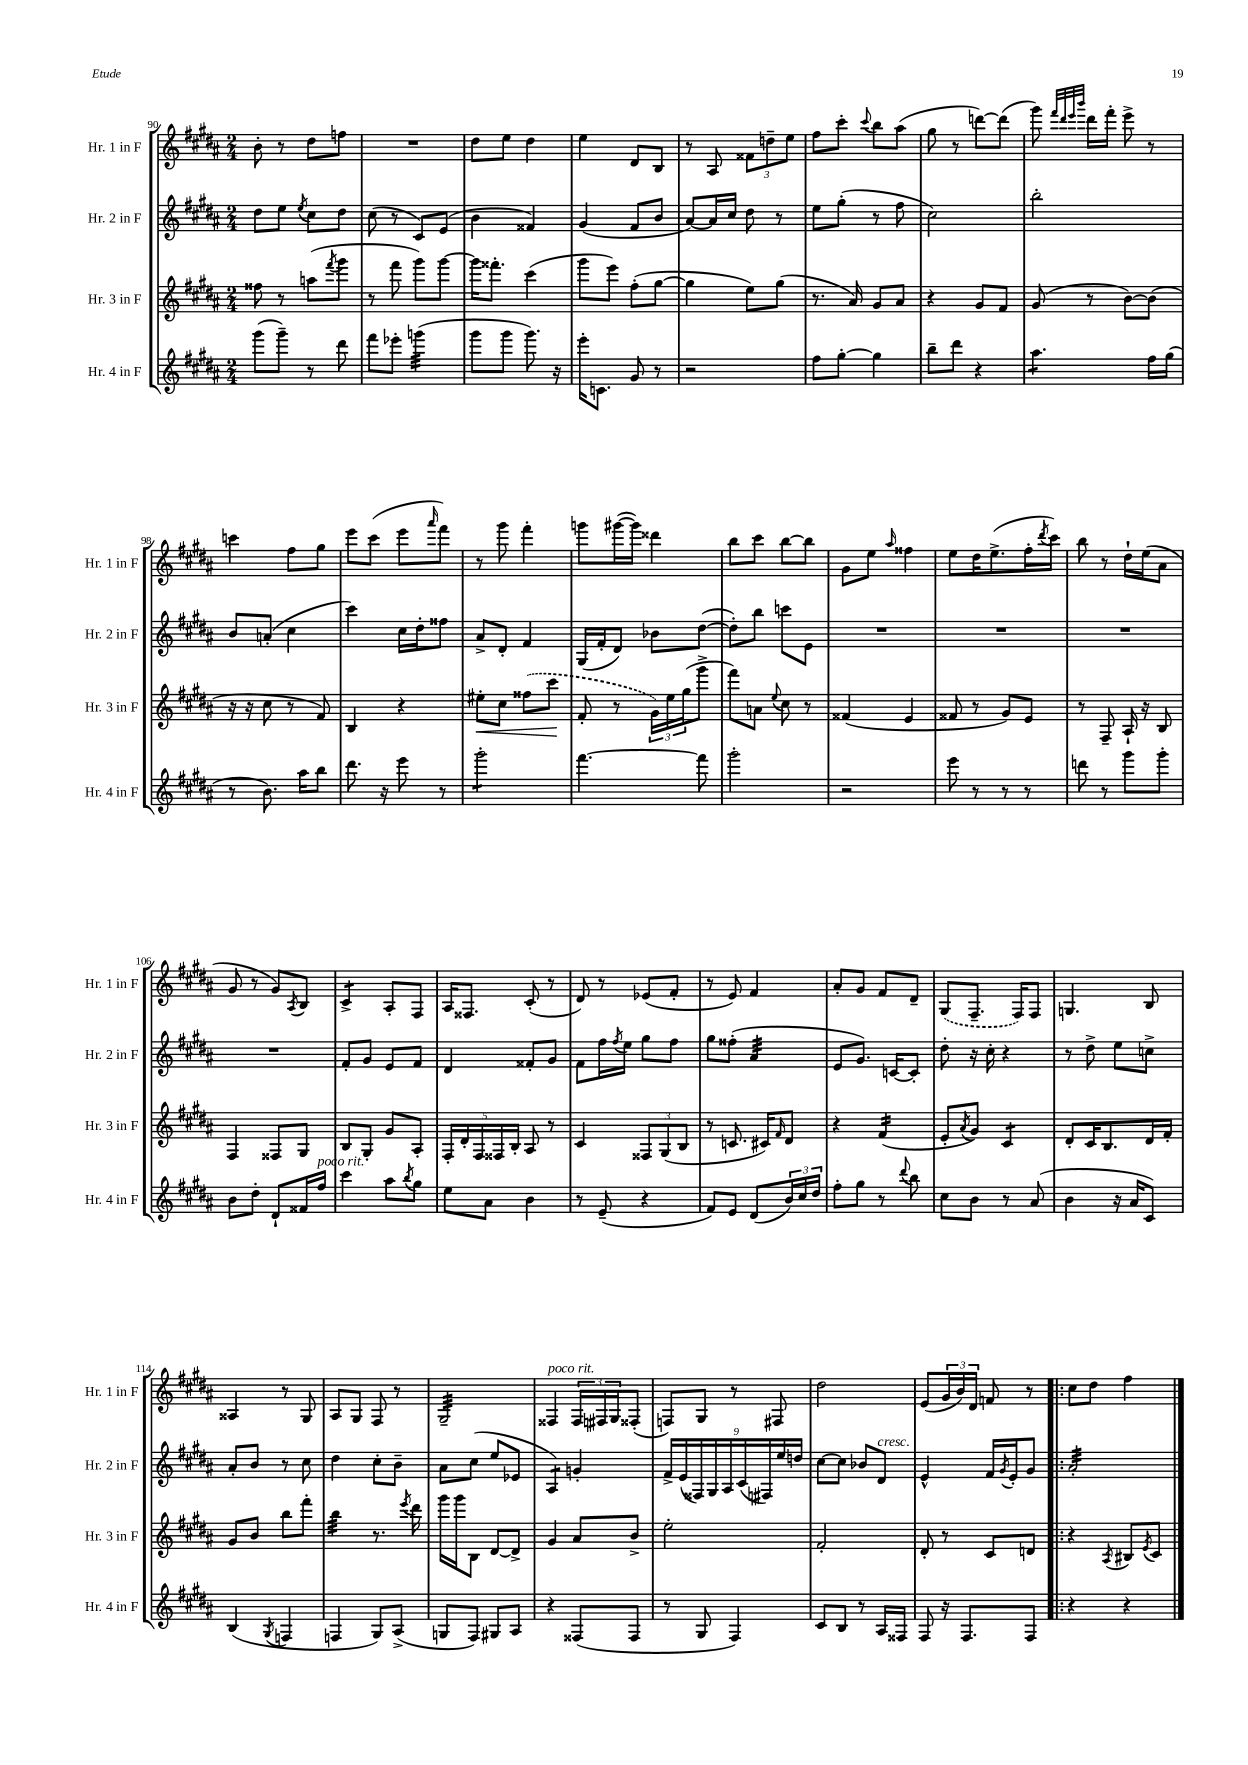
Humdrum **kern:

**kern	**kern	**kern	**kern
*staff4	*staff3	*staff2	*staff1
*clefG2	*clefG2	*clefG2	*clefG2
*k[f#c#g#d#a#]	*k[f#c#g#d#a#]	*k[f#c#g#d#a#]	*k[f#c#g#d#a#]
*M2/4	*M2/4	*M2/4	*M2/4
(8ggg#\L	8ff##\	8dd#\L	8b'\
8ggg#~\J)	8r	8ee\J	8r
.	.	8qee/	.
8r	(8aa\L	8cc#\L	8dd#\L
.	8qfff#/	.	.
8ddd#\	8ggg#\J	8dd#\J	8ff\J
=	=	=	=
8fff#\L	8r	(8cc#\	2r
8eee-'\J	8fff#\	8r	.
(4ggg\	8ggg#\L)	8c#/L)	.
.	[8ggg#\J	(8e/J	.
=	=	=	=
8ggg#\L	16ggg#\]LK	4b\	8dd#\L
.	8.fff##'\J	.	.
8ggg#\J	.	.	8ee\J
8.ggg#\)	(4ccc#\	4f##/)	4dd#\
16r	.	.	.
=	=	=	=
16eee'\LK	8ggg#\L	(4g#/	4ee\
8.c\J	.	.	.
.	8eee\J)	.	.
8g#/	(8ff#'\L	8f#/L	8d#/L
8r	[8gg#\J	8b/J	8B/J
=	=	=	=
2r	4gg#\]	[8a#/L)	8r
.	.	16a#/]L	8A#/
.	.	16cc#/JJ	.
.	8ee\L)	8dd#\	12f##\L
.	.	.	12dd~\
.	(8gg#\J	8r	.
.	.	.	12ee\J
=	=	=	=
8ff#\L	8.r	8ee\L	8ff#\L
[8gg#'\J	.	(8gg#'\J	8ccc#'\J
.	16a#/)	.	.
.	.	.	8qqccc#/
4gg#\]	8g#/L	8r	8bb\L
.	8a#/J	8ff#\	(8aa#\J
=	=	=	=
8bb~\L	4r	2cc#\)	8gg#\
8ddd#\J	.	.	8r
4r	8g#/L	.	[8ddd\L)
.	8f#/J	.	(8ddd\]J
=	=	=	=
4.aa#\	(8g#/	2bb'\	8ggg#\)
.	.	.	32qqfff#/LLL
.	.	.	32qqddd#/
.	.	.	32qqeee/
.	.	.	32qqbbb/JJJ
.	8r	.	16ddd#\LL
.	.	.	16fff#'\JJ
.	[8b\L)	.	8eee^\
16ff#\LL	(8b\]J	.	8r
(16gg#\JJ	.	.	.
=	=	=	=
8r	16r	8b/L	4ccc\
.	16r	.	.
8.b\)	8cc#\	(8a'/J	.
.	8r	4cc#\	8ff#\L
16aa#\LK	.	.	.
8bb\J	8f#/)	.	8gg#\J
=	=	=	=
8.ddd#\	4B/	4ccc#\)	8eee\L
.	.	.	(8ccc#\J
16r	.	.	.
8eee\	4r	16cc#\LL	8eee\L
.	.	16dd#'\J	.
.	.	.	16qqaaa#/
8r	.	8ff##\J	8fff#\J)
=	=	=	=
2ggg#'\	8ee#'\L	8a#^/L	8r
.	8cc#\J	8d#'/J	8ggg#\
.	(8ff##\L	4f#/	4fff#'\
.	8ccc#\J	.	.
=	=	=	=
[4.fff#\	8f#'/	(16G#/LL	8ggg\L
.	.	16f#'/J	.
.	8r	8d#/J)	([16ggg#\L
.	.	.	16ggg#\]JJ)
.	24g#\LL)	8b-\L	4ddd##\
.	24ee\	.	.
.	(24gg#\J	.	.
8fff#\]	8ggg#^\J	([8dd#\J	.
=	=	=	=
2ggg#'\	8fff#\L)	8dd#'\]L)	8bb\L
.	8a\J	8bb\J	8ccc#\J
.	8qqee/	.	.
.	8cc#\	8ccc\L	[8bb\L
.	8r	8e\J	8bb\]J
=	=	=	=
2r	(4f##/	2r	8g#\L
.	.	.	8ee\J
.	.	.	16qqaa#/
.	4e/	.	4ff##\
=	=	=	=
8eee\	8f##/	2r	8ee\L
8r	8r	.	16dd#\K
.	.	.	(8.ee^\
8r	8g#/L)	.	.
8r	8e/J	.	16ff#'\L
.	.	.	8qddd#/
.	.	.	16ccc#\JJ)
=	=	=	=
8ddd\	8r	2r	8bb\
8r	8F#~/	.	8r
8ggg#\L	16A#`/	.	16dd#`\LL
.	16r	.	(16ee\J
8ggg#'\J	8B/	.	8a#\J
=	=	=	=
8b\L	4F#/	2r	8g#/
8dd#'\J	.	.	8r
8d#`/L	8F##/L	.	8g#/L)
.	.	.	8qA#/
16f##/L	8G#/J	.	8B/J
16ff#/JJ	.	.	.
=	=	=	=
4ccc#\	8B/L	8f#'/L	4c#^/
.	8G#'/J	8g#/J	.
8aa#\L	8g#/L	8e/L	8A#'/L
8qbb/	.	.	.
8gg#\J	8A#'/J	8f#/J	8F#/J
=	=	=	=
8ee\L	20F#'/LL	4d#/	16A#/LK
.	20d#'/	.	.
.	.	.	8.F##/J
.	20F#/	.	.
8a#\J	.	.	.
.	20F##/	.	.
.	20B'/JJ	.	.
4b\	8A#/	8f##'/L	(8c#'/
.	8r	8g#/J	8r
=	=	=	=
8r	4c#/	8f#\L	8d#/)
(8e~/	.	16ff#\L	8r
.	.	8qff#/	.
.	.	16ee\JJ	.
4r	12F##/L	8gg#\L	(8e-/L
.	(12G#/	.	.
.	.	8ff#\J	8f#'/J
.	12B/J	.	.
=	=	=	=
8f#/L)	8r	8gg#\L	8r
8e/J	8.c/	(8ff##'\J	8e/)
(8d#/L	.	4a#/	4f#/
.	16c#/LK)	.	.
.	16qqf#/	.	.
24b/L)	8d#/J	.	.
24cc#/	.	.	.
24dd#/JJ	.	.	.
=	=	=	=
8ff#'\L	4r	8e/L	8a#'/L
8gg#\J	.	8.g#/J)	8g#/J
8r	(4f#/	.	8f#/L
.	.	[16c/LK	.
8qqddd#/	.	.	.
8bb\	.	8c'/]J	8d#~/J
=	=	=	=
8cc#\L	8e'/L	8dd#'\	(8G#/L
.	8qa#/	.	.
8b\J	8g#/J)	16r	8.F#~/J
.	.	16cc#'\	.
8r	4c#/	4r	.
.	.	.	16F#/LK)
(8a#/	.	.	8F#/J
=	=	=	=
4b\	8d#'/L	8r	4.G/
.	16c#/K	8dd#^\	.
.	8.B/	.	.
16r	.	8ee\L	.
16a#/LK	.	.	.
8c#/J)	16d#/L	8cc^\J	8B/
.	16f#'/JJ	.	.
=	=	=	=
(4B/	8g#/L	8a#'/L	4A##/
.	8b/J	8b/J	.
8qG#/	.	.	.
4F/	8bb\L	8r	8r
.	8fff#'\J	8cc#\	8G#/
=	=	=	=
4F/	4bb\	4dd#\	8A#/L
.	.	.	8G#/J
8G#/L)	8.r	8cc#'\L	8F#/
(8A#^/J	.	8b~\J	8r
.	8qeee/	.	.
.	16ddd#\	.	.
=	=	=	=
8G/L	16ggg#\LL	8a#\L	2G#~/
.	16ggg#\J	.	.
8F#/J)	8B\J	(8cc#\J	.
8G#/L	[8d#/L	8ee/L	.
8A#/J	8d#^/]J	8e-/J	.
=	=	=	=
4r	4g#/	4A#/)	4F##/
(8F##/L	8a#/L	4g'/	24F##/LL
.	.	.	24F#/
.	.	.	24G#/J
8F##/J	8b^/J	.	(8F##'/J
=	=	=	=
8r	2ee'\	18f#^/LL	8F/L)
.	.	(18e/	.
.	.	18F##/)	.
8G#/	.	.	8G#/J
.	.	18G#/	.
.	.	18A#/	.
4F#/)	.	.	8r
.	.	(18c#/	.
.	.	18F#/)	.
.	.	.	8F#/
.	.	18ee/	.
.	.	18dd/JJ	.
=	=	=	=
8c#/L	2f#'/	[8cc#\L	2dd#\
8B/J	.	8cc#\]J	.
8r	.	8b-/L	.
16A#/LL	.	8d#/J	.
16F##/JJ	.	.	.
=	=	=	=
8F#/	8d#'/	4e^^/	(8e/L
16r	8r	.	24g#/L
.	.	.	24b/)
8.F#/L	.	.	.
.	.	.	24d#/JJ
.	8c#/L	16f#/LL	8f/
.	.	8qg#/	.
.	.	16e'/J	.
8F#/J	8d/J	8g#/J	8r
=!|:	=!|:	=!|:	=!|:
4r	4r	2a#'/	8cc#\L
.	.	.	8dd#\J
.	8qA#/	.	.
4r	8B#/L	.	4ff#\
.	8qe/	.	.
.	8c#/J	.	.
==	==	==	==
*-	*-	*-	*-
